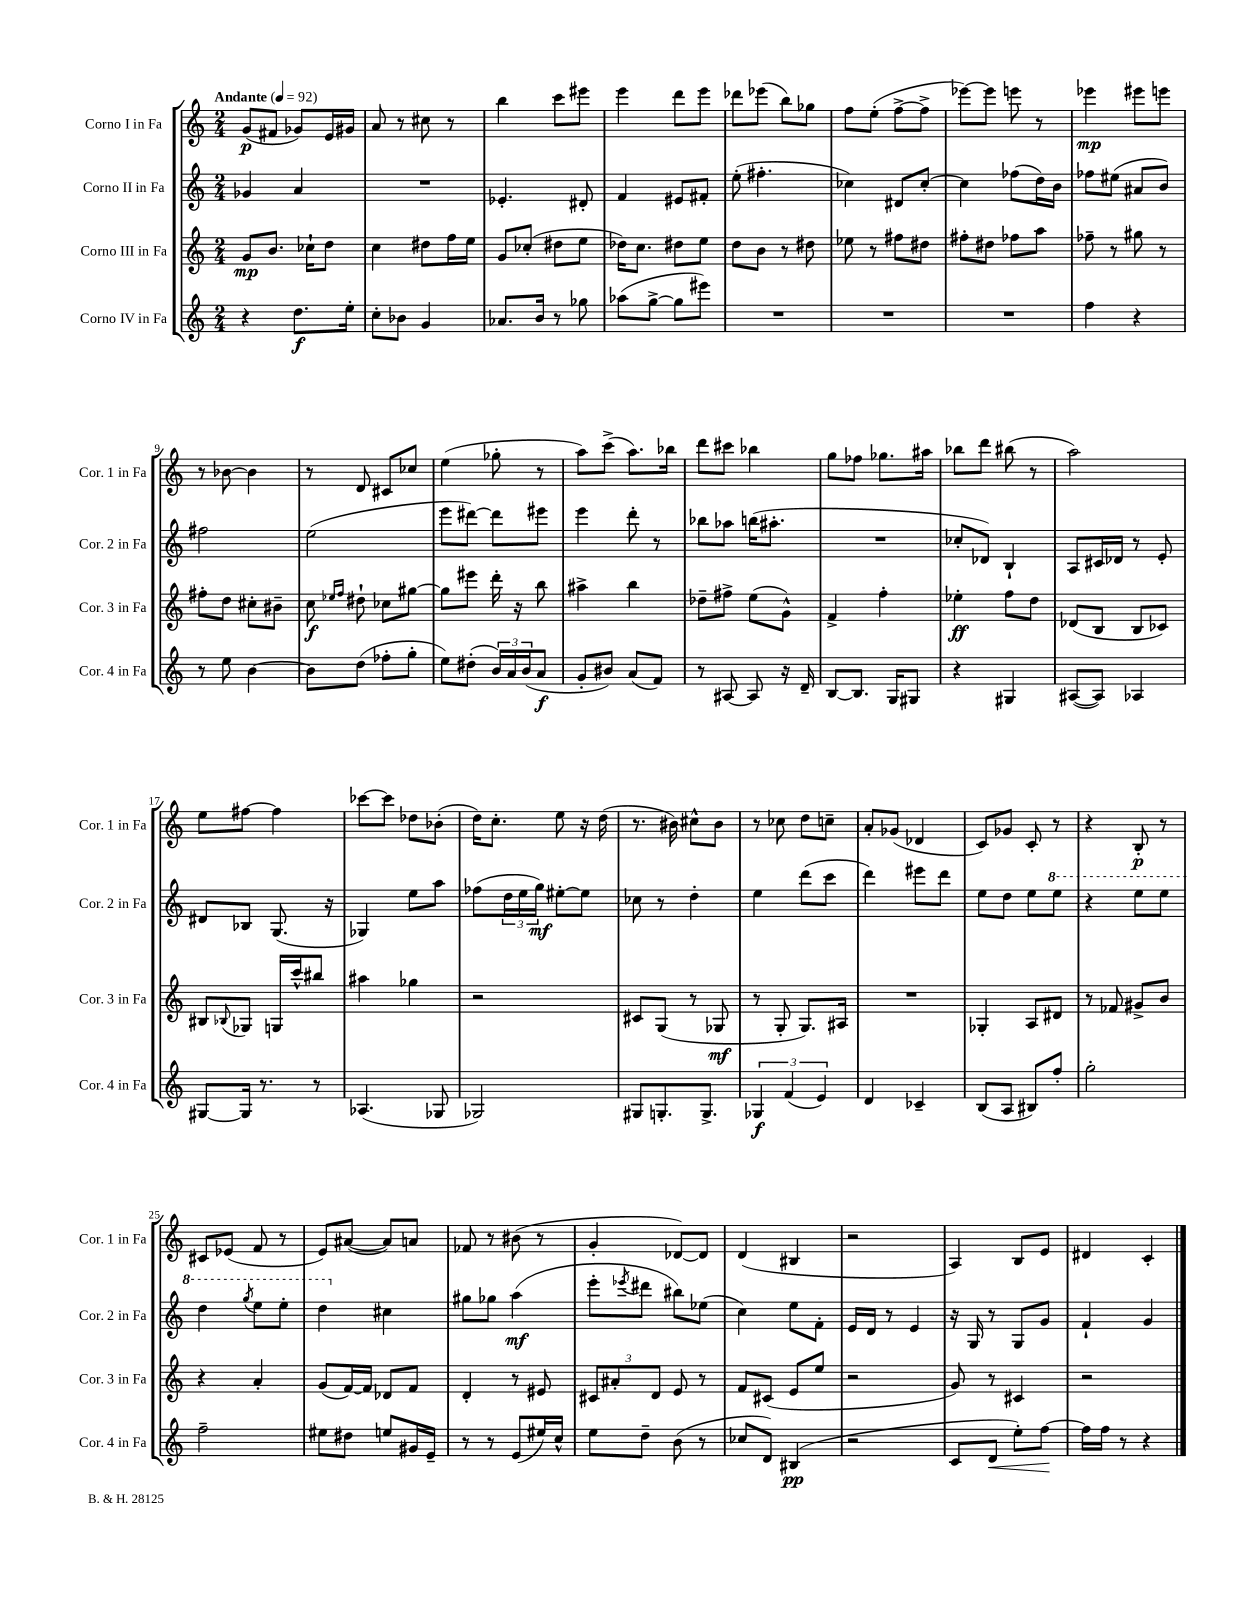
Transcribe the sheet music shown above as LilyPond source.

<<
\new StaffGroup <<
\new Staff = "s0" \with { instrumentName = "Corno I in Fa" shortInstrumentName = "Cor. 1 in Fa" } {
    \clef treble \key c \major \numericTimeSignature \time 2/4 \tempo "Andante" 4 = 92
    g'8\p( fis'8 ges'8) e'16 gis'16 |
    a'8 r8 cis''8 r8 |
    b''4 c'''8 eis'''8 |
    e'''4 d'''8 e'''8 |
    des'''8 ees'''8( b''8) ges''8 |
    f''8 e''8-.( f''8~-> f''8-> |
    ees'''8~) ees'''8 e'''8 r8 |
    ees'''4\mp eis'''8 e'''8 |
    r8 bes'8~ bes'4 |
    r8 d'8 cis'8 ces''8 |
    e''4( ges''8-. r8 |
    a''8) c'''8->( a''8.) bes''16 |
    d'''8 cis'''8 bes''4 |
    g''8 fes''8 ges''8. ais''16 |
    bes''8 d'''8 bis''8( r8 |
    a''2) |
    e''8 fis''8~ fis''4 |
    ces'''8~ ces'''8 des''8 bes'8-.( |
    d''16) c''8.-. e''8 r16 d''16( |
    r8. bis'16) cis''8-^ bis'8 |
    r8 ces''8 d''8 c''8-- |
    a'8-. ges'8( des'4 |
    c'8) ges'8 c'8-. r8 |
    r4 b8-.\p r8 |
    cis'8 ees'8( f'8 r8 |
    e'8) ais'8~( ais'8) a'8 |
    fes'8 r8 bis'8( r8 |
    g'4-. des'8~) des'8 |
    d'4( bis4 |
    r2 |
    a4) b8 e'8 |
    dis'4 c'4-. \bar "|." |
}
\new Staff = "s1" \with { instrumentName = "Corno II in Fa" shortInstrumentName = "Cor. 2 in Fa" } {
    \clef treble \key c \major \numericTimeSignature \time 2/4
    ges'4 a'4 |
    R2 |
    ees'4.-. dis'8-. |
    f'4 eis'8 fis'8-. |
    e''8-.( fis''4.-. |
    ces''4) dis'8 ces''8~-. |
    ces''4 fes''8( d''16) b'16 |
    fes''8 eis''8( ais'8 b'8) |
    fis''2 |
    e''2( |
    e'''8 dis'''8~) dis'''8 eis'''8 |
    e'''4 d'''8-. r8 |
    bes''8 aes''8 b''16( ais''8.-. |
    R2 |
    ces''8-. des'8) b4-! |
    a8 cis'16 des'16 r8 e'8-. |
    dis'8 bes8 g8.( r16 |
    ges4) e''8 a''8 |
    fes''8( \tuplet 3/2 { d''16 e''16 g''16\mf) } eis''8~-. eis''8 |
    ces''8 r8 d''4-. |
    e''4 d'''8( c'''8 |
    d'''4) eis'''8 d'''8 |
    e''8 d''8 e''8 \ottava #1 e'''8 |
    r4 e'''8 e'''8 |
    d'''4 \acciaccatura { g'''8 } e'''8 e'''8-. |
    d'''4 \ottava #0 cis''4 |
    gis''8 ges''8 a''4\mf( |
    e'''8-. \acciaccatura { ees'''8 } dis'''8 bis''8) ees''8( |
    c''4) e''8 f'8-. |
    e'16 d'16 r8 e'4 |
    r16 g16 r8 g8 g'8 |
    f'4-! g'4 \bar "|." |
}
\new Staff = "s2" \with { instrumentName = "Corno III in Fa" shortInstrumentName = "Cor. 3 in Fa" } {
    \clef treble \key c \major \numericTimeSignature \time 2/4
    g'8\mp b'8. ces''16-! d''8 |
    c''4 dis''8 f''16 e''16 |
    g'8 ces''8-.( dis''8 e''8 |
    des''16) c''8. dis''8 e''8 |
    d''8 b'8 r8 dis''8 |
    ees''8 r8 fis''8 dis''8 |
    fis''8-. dis''8 fes''8 a''8 |
    fes''8-- r8 gis''8 r8 |
    fis''8-. d''8 cis''8-. bis'8-- |
    c''8\f \grace { ees''16 f''16 } dis''8-! ces''8 gis''8~ |
    gis''8 eis'''8 d'''16-. r16 b''8 |
    ais''4-> b''4 |
    des''8-- fis''8-> e''8( g'8-^) |
    f'4-> f''4-. |
    ees''4-.\ff f''8 d''8 |
    des'8( b8 b8 ces'8) |
    bis8 \appoggiatura { bes8 } ges8 g16 c'''16-^ bis''8 |
    ais''4 ges''4 |
    r2 |
    cis'8 g8( r8 ges8\mf |
    r8 g8-. g8.) ais16 |
    R2 |
    ges4-. a8 dis'8 |
    r8 fes'8 gis'8-> b'8 |
    r4 a'4-. |
    g'8( f'16~) f'16 des'8 f'8 |
    d'4-. r8 eis'8 |
    \tuplet 3/2 { cis'8 ais'8-. d'8 } e'8 r8 |
    f'8 cis'8( e'8 e''8 |
    r2 |
    g'8) r8 cis'4 |
    r2 \bar "|." |
}
\new Staff = "s3" \with { instrumentName = "Corno IV in Fa" shortInstrumentName = "Cor. 4 in Fa" } {
    \clef treble \key c \major \numericTimeSignature \time 2/4
    r4 d''8.\f e''16-. |
    c''8-. bes'8 g'4 |
    aes'8. b'16 r8 ges''8 |
    aes''8( g''8~-> g''8 eis'''8) |
    R2 |
    R2 |
    R2 |
    f''4 r4 |
    r8 e''8 b'4~ |
    b'8 d''8( fes''8-. g''8-. |
    e''8) dis''8-.( \tuplet 3/2 { b'16) a'16 b'16( } a'8\f |
    g'8-. bis'8) a'8( f'8) |
    r8 ais8~ ais8 r16 d'16-- |
    b8~ b8. g16 gis8 |
    r4 gis4 |
    ais8~( ais8) aes4 |
    gis8~ gis16 r8. r8 |
    aes4.( ges8 |
    ges2) |
    gis8 g8.-. g8.-> |
    \tuplet 3/2 { ges4\f f'4( e'4) } |
    d'4 ces'4-- |
    b8( a8 bis8) f''8-. |
    g''2-. |
    f''2-- |
    eis''8 dis''8 e''8 gis'16 e'16-- |
    r8 r8 e'8( eis''16) c''16-^ |
    e''8 d''8-- b'8( r8 |
    ces''8 d'8) bis4\pp( |
    r2 |
    c'8 d'8\< e''8-.) f''8~\! |
    f''16 f''16 r8 r4 \bar "|." |
}
>>
>>
